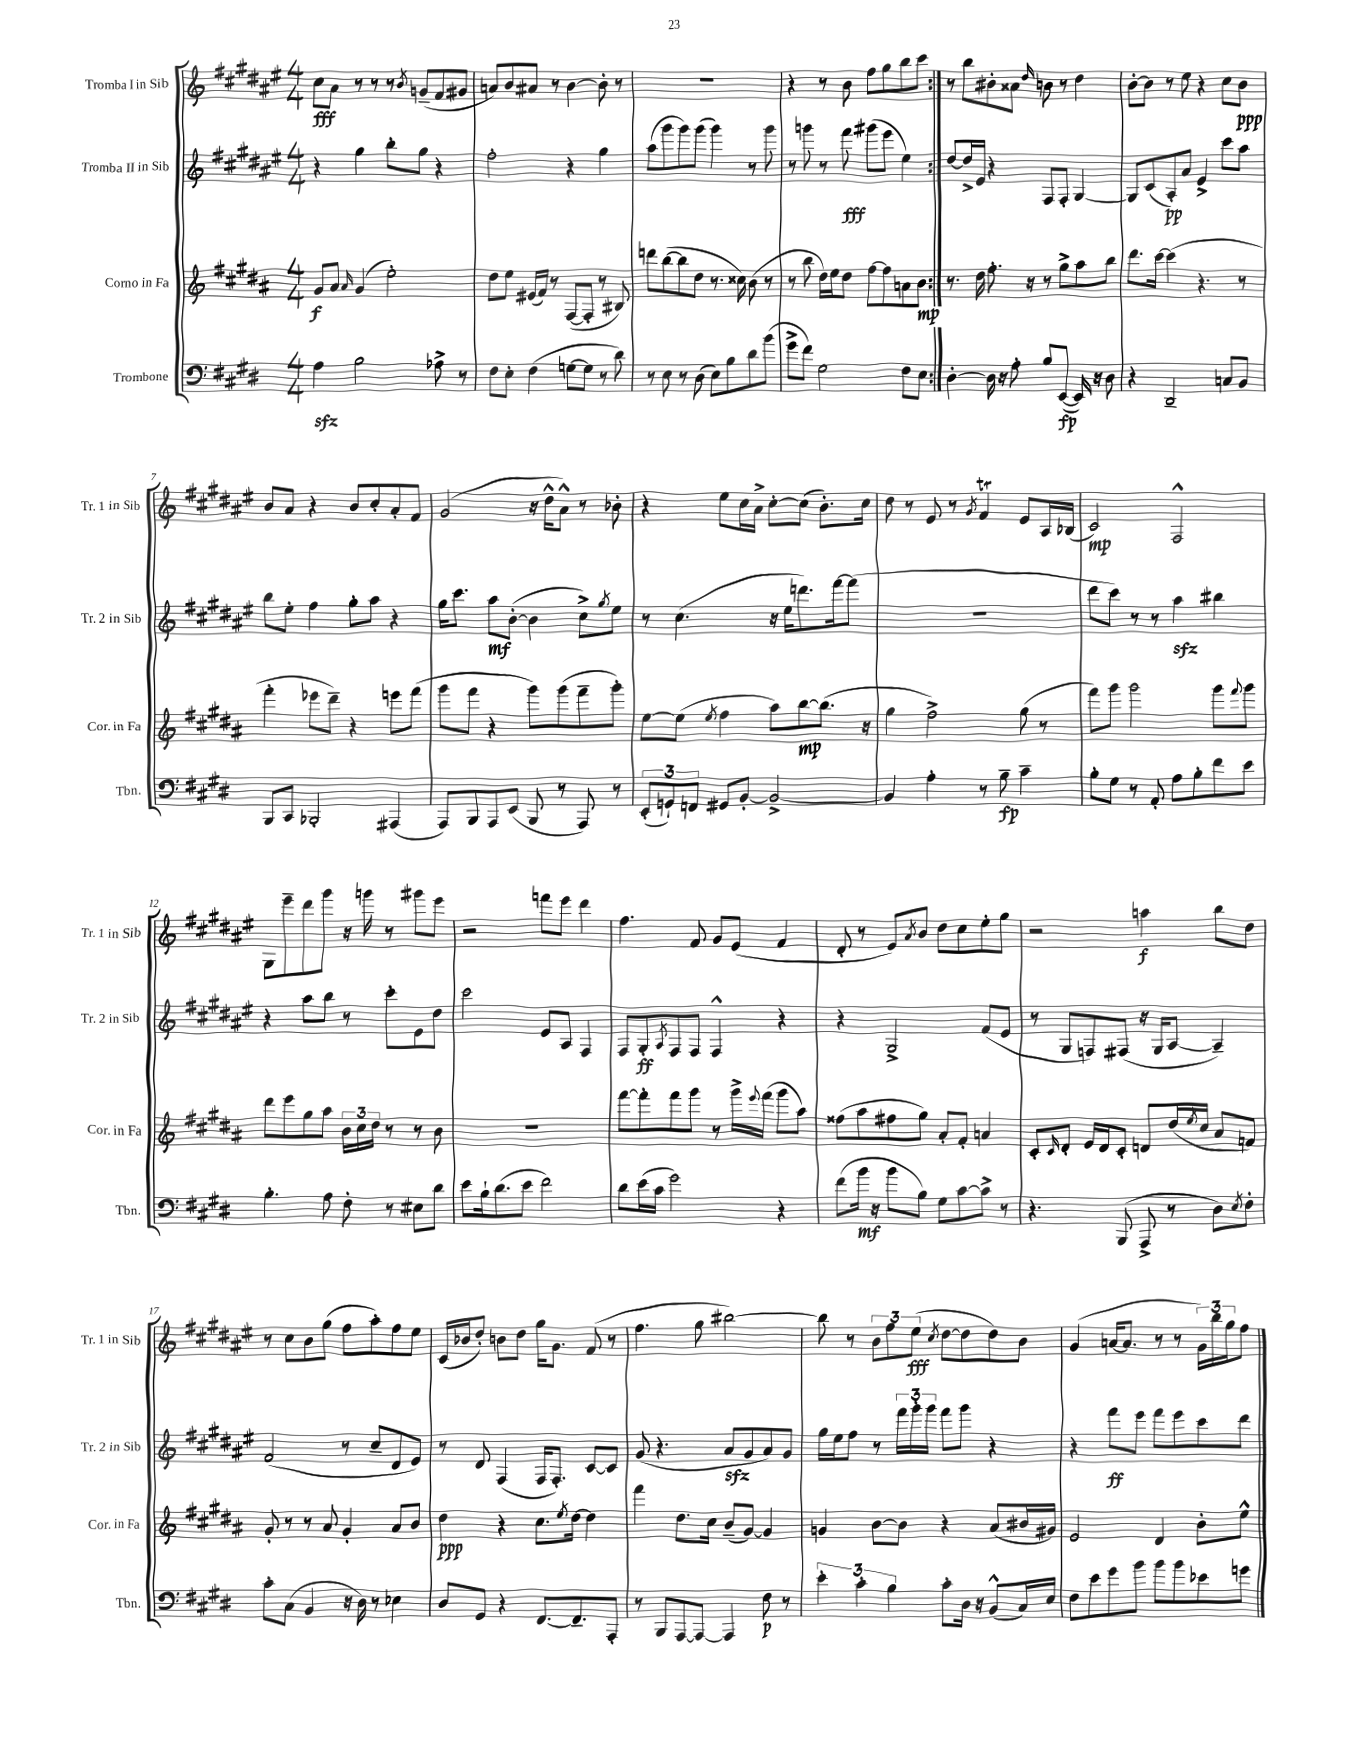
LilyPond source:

<<
\new StaffGroup <<
\new Staff = "s0" \with { instrumentName = "Tromba I in Sib" shortInstrumentName = "Tr. 1 in Sib" } {
    \clef treble \key fis \major \numericTimeSignature \time 4/4
    \repeat volta 2 { cis''8\fff ais'8 r8 r8 r8 \acciaccatura { b'8 } g'8--( fis'8 gis'8 |
    a'8) b'8 ais'8 r8 b'4~ b'8-. r8 |
    R1 |
    r4 r8 b'8 fis''8 gis''8 b''8 cis'''8 | }
    r8 b''8 bis'8-. aisis'8 \grace { dis''16 } b'8 r8 dis''4 |
    b'8~-. b'8 r8 eis''8 r4 cis''8 b'8\ppp |
    b'8 ais'8 r4 b'8 cis''8-. ais'8-. fis'8 |
    gis'2( r16 dis''16-^ ais'8-^) r8 bes'8-. |
    r4 eis''8 cis''16 ais'16-> cis''8~-. cis''8( b'8.-.) cis''16 |
    dis''8 r8 eis'8 r8 \acciaccatura { gis'8 } fis'4\trill eis'8 ais16 bes16( |
    cis'2\mp) fis2-^ |
    gis8 eis'''8-- dis'''8 gis'''8 r16 g'''16 r8 gis'''8 eis'''8 |
    r2 f'''8 eis'''8 dis'''4 |
    fis''4. fis'8 gis'8 eis'8( fis'4 |
    dis'8-. r8 eis'8) \acciaccatura { ais'8 } b'8 dis''8 cis''8 eis''8-. gis''8 |
    r2 a''4\f b''8 dis''8 |
    r8 cis''8 b'8 gis''8( fis''8 ais''8-.) fis''8 eis''8 |
    cis'16( bes'16 dis''8-.) b'8 dis''8 gis''16 gis'8. fis'8( r8 |
    fis''4. gis''8 bis''2~) |
    bis''8 r8 \tuplet 3/2 { b'8 fis''8 eis''8\fff( } \acciaccatura { cis''8 } dis''8~ dis''8 dis''8) b'8 |
    gis'4( a'16~ a'8. r8 r8 \tuplet 3/2 { gis'16) b''16 gis''16 } fis''8 \bar "|." |
}
\new Staff = "s1" \with { instrumentName = "Tromba II in Sib" shortInstrumentName = "Tr. 2 in Sib" } {
    \clef treble \key fis \major \numericTimeSignature \time 4/4
    \repeat volta 2 { r4 gis''4 b''8-. gis''8 r4 |
    fis''2-. r4 gis''4 |
    ais''8( gis'''8 gis'''8) gis'''8( gis'''4) r8 gis'''8 |
    r8 g'''8 r8 fis'''8\fff gis'''8( eis'''8 eis''4) | }
    dis''8~ dis''16-> eis'16 r4 fis8 fis8-. gis4~ |
    gis8 cis'8( ais8-.\pp) ais'8 eis'4-> cis'''8 ais''8 |
    b''8 eis''8-. fis''4 gis''8-. ais''8 r4 |
    gis''16 cis'''8. ais''8\mf b'8~-.( b'4 cis''8->) \acciaccatura { gis''8 } eis''8 |
    r8 cis''4.( r16 eis''16 d'''8.) fis'''16~ fis'''8( |
    R1 |
    dis'''8 cis'''8) r8 r8 ais''4\sfz bis''4 |
    r4 ais''8 b''8 r8 cis'''8-. eis'8 dis''8 |
    cis'''2 eis'8 ais8 fis4 |
    fis8 gis8-.\ff \acciaccatura { ais8 } fis8 fis8 fis4-^ r4 |
    r4 gis2-> fis'8( eis'8 |
    r8 gis8 f8) fis8( r16 gis16 ais8~ ais4--) |
    fis'2( r8 cis''8-- dis'8 eis'8) |
    r8 dis'8 fis4( fis16 fis8.-.) cis'8~ cis'8 |
    gis'8( r4. ais'8\sfz gis'8 ais'8) gis'8 |
    gis''16 eis''16 fis''8 r8 \tuplet 3/2 { fis'''16 gis'''16-. gis'''16 } fis'''8 gis'''8 r4 |
    r4 fis'''8\ff eis'''8 fis'''8 eis'''8 cis'''8 dis'''8 \bar "|." |
}
\new Staff = "s2" \with { instrumentName = "Corno in Fa" shortInstrumentName = "Cor. in Fa" } {
    \clef treble \key b \major \numericTimeSignature \time 4/4
    \repeat volta 2 { gis'8\f ais'8 \grace { ais'16 } gis'4( e''2-.) |
    dis''8 e''8 eis'16( fis'16) r8 fis8~( fis8-. r8 bis8) |
    d'''8 b''8~( b''8 dis''8 r8. cisis''16) b'8( r8 |
    r8 b''8 dis''16) e''16 dis''8 fis''8~ fis''8 a'8 b'8\mp | }
    r8. dis''16 fis''8.-. r16 r8 gis''8-> ais''8 b''8 |
    dis'''8. cis'''16~ cis'''4( r4. r8 |
    fis'''4-. ees'''8 dis'''8--) r4 e'''8 fis'''8( |
    gis'''8 fis'''8 r4 gis'''8) gis'''8( fis'''8-- gis'''8-.) |
    e''8~ e''8( \acciaccatura { e''8 } fis''4 ais''8) b''8~\mp b''8.( r16 |
    gis''4 fis''2->) gis''8( r8 |
    fis'''8) gis'''8 gis'''2 gis'''8 \appoggiatura { fis'''8 } gis'''8 |
    dis'''8 e'''8 gis''8 ais''8 \tuplet 3/2 { b'16 cis''16 dis''16 } r8 r8 b'8 |
    R1 |
    fis'''8~ fis'''8-. fis'''8 gis'''8 r8 gis'''16-> \appoggiatura { e'''8 } fis'''16( gis'''8 ais''8) |
    fisis''8( ais''8 fis''8 gis''8) ais'8-. fis'8-. a'4 |
    cis'8-. \grace { cis'16 } dis'8-. e'16 dis'16 cis'8-. d'8 dis''16( \acciaccatura { e''8 } cis''16 ais'8 f'8) |
    gis'8-. r8 r8 ais'8 gis'4-. ais'8 b'8 |
    dis''4\ppp r4 cis''8. \acciaccatura { e''8 } dis''16~ dis''4 |
    fis'''4 dis''8. cis''16 b'8--( gis'8~) gis'4 |
    g'4 b'8~ b'8 r4 ais'8( bis'16 gis'16) |
    e'2 dis'4 b'8-. e''8-^ \bar "|." |
}
\new Staff = "s3" \with { instrumentName = "Trombone" shortInstrumentName = "Tbn." } {
    \clef bass \key e \major \numericTimeSignature \time 4/4
    \repeat volta 2 { a4\sfz b2 aes8-> r8 |
    fis8 e8-. fis4( g8~ g8 r8 dis'8) |
    r8 e8 r8 dis8( e8) b8 dis'8 b'8( |
    gis'8-> fis'8) gis2 fis8 e8 | }
    dis4~-. dis16 r16 a8-. b8 e,8~\fp( e,16) r16 dis8 |
    r4 dis,2-- c8 b,8 |
    b,,8 cis,8 bes,,2-. ais,,4( |
    a,,8) b,,8 a,,8 e,8( b,,8 r8 a,,8) r8 |
    \tuplet 3/2 { e,8-.( g,8-!) f,8 } gis,8 b,8~-. b,2~-> |
    b,4 a4-. r8 b8--\fp cis'4-- |
    b8-. gis8 r8 a,8-. a8 b8-. fis'8 e'8 |
    b4.-. a8 fis8-. r8 eis8 dis'8 |
    e'8 b16-! dis'8.( e'8 fis'2) |
    dis'8 e'16( cis'16 gis'2) r4 |
    fis'8( b'16\mf r16 b'8 b8) gis8 cis'8~ cis'8-> r8 |
    r4. b,,8( a,,8-> r8 dis8) \acciaccatura { e8 } fis8-. |
    cis'8-. cis8( b,4 r16 dis16) r8 ees4 |
    dis8 gis,8 r4 fis,8.~ fis,8.-- a,,8-. |
    r8 b,,8 a,,8~ a,,8~ a,,4 fis8\p r8 |
    \tuplet 3/2 { e'4-. cis'4-. b4 } cis'8-. dis16 r16 b,8-^( cis16) e16 |
    fis8 e'8 gis'8 b'8 b'8 b'8 ees'8 g'8 \bar "|." |
}
>>
>>
